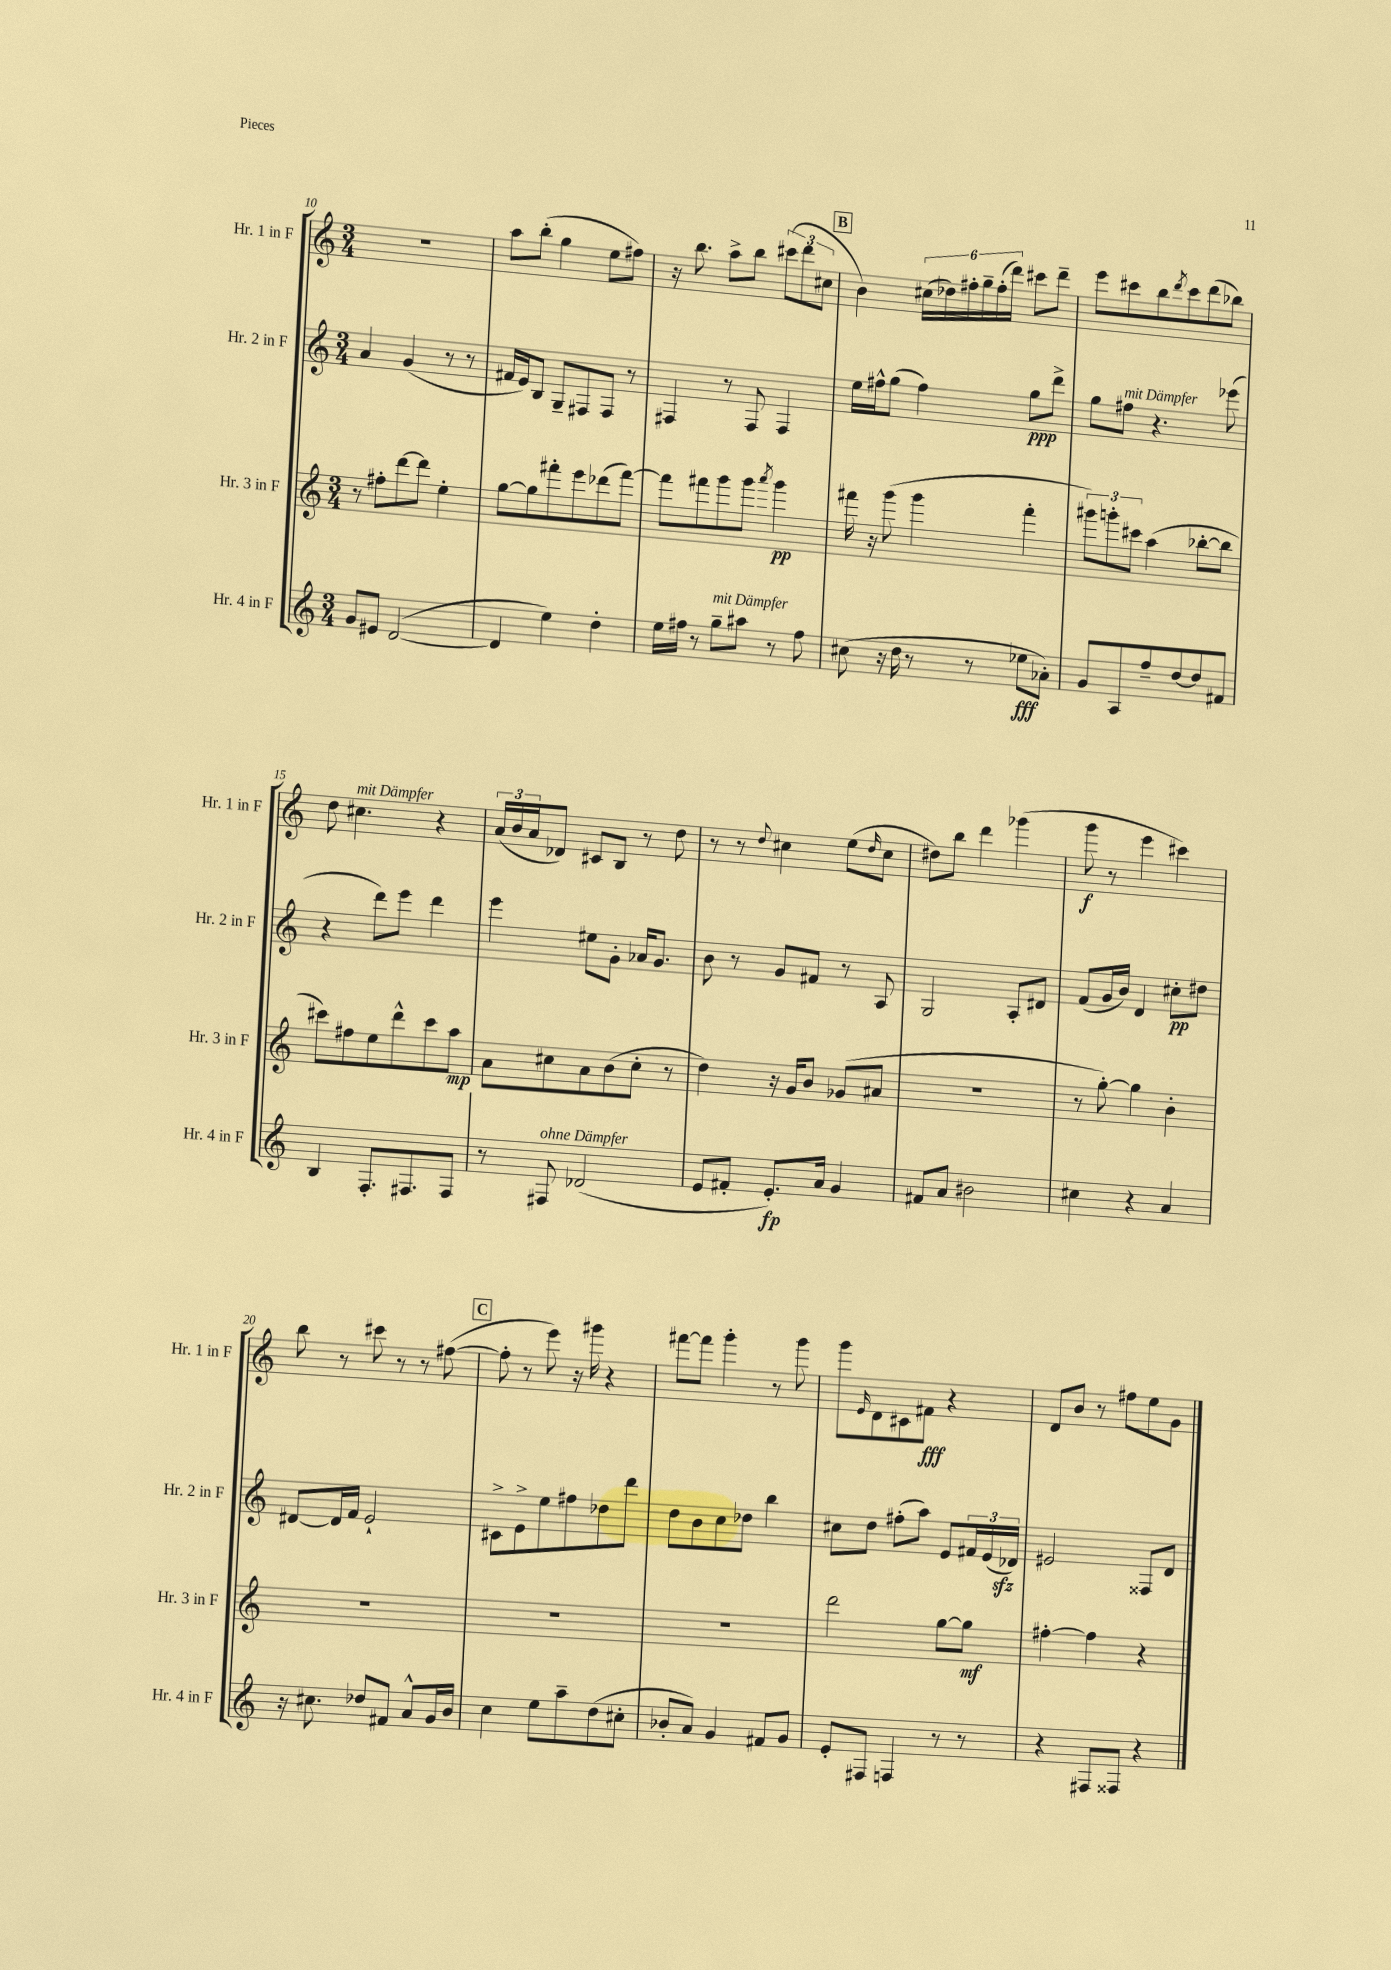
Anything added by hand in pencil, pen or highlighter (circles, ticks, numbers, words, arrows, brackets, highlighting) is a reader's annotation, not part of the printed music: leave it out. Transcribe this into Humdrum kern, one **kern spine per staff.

**kern	**kern	**kern	**kern
*staff4	*staff3	*staff2	*staff1
*clefG2	*clefG2	*clefG2	*clefG2
*k[]	*k[]	*k[]	*k[]
*M3/4	*M3/4	*M3/4	*M3/4
8g	8r	4a	2.r
8e#	8ff#'	.	.
([2d	[8ddd	(4g	.
.	8ddd]	.	.
.	4ee'	8r	.
.	.	8r	.
=	=	=	=
4d]	[8gg	16f#	8aa
.	.	16e)	.
.	8gg]	8B	(8bb'
4ee)	8fff#'	8G~	4gg
.	8eee	8F#	.
4dd'	(8ddd-	8F#	8ee
.	[8fff#)	8r	8ff#)
=	=	=	=
16ee	8fff#]	4F#	16r
16ff#	.	.	8.bb
8r	8fff#	.	.
8gg~	8ggg	8r	8aa^
8aa#	8ggg	8F#	8bb
.	8qaaa	.	.
8r	4ggg	4F#	(12ccc#
.	.	.	12ddd
8ff#	.	.	.
.	.	.	12cc#
=	=	=	=
(8cc#	16fff#	16ee	4b)
.	16r	16ff#^^	.
16r	(8ggg	(8gg	.
16dd	.	.	.
8r	4ggg	4ff#)	(24cc#
.	.	.	24dd-)
.	.	.	24ff#'
8r	.	.	24gg~
.	.	.	(24ff#'
.	.	.	24ddd)
8ee-	4fff#'	8gg	8ccc#
8a-')	.	8ddd^	8ddd~
=	=	=	=
8g	12ggg#)	8gg	8eee
.	12ggg'	.	.
8A	.	8ff#	8ccc#
.	12ccc#	.	.
8ff~	(4aa	4.r	8bb
.	.	.	8qddd
[8dd	.	.	8ccc#
8dd]	[8bb-'	.	(8ddd
8f#	8bb-]	(8eee-	8bb-)
=	=	=	=
4B	8ccc#)	4r	8dd
.	8ff#	.	4.cc#
8.F'	8ee	8ddd)	.
.	8ddd^^	8eee	.
8.F#	.	.	.
.	8ccc#	4ddd	4r
8F#	8aa	.	.
=	=	=	=
8r	8a	4eee	(24a
.	.	.	24b
.	.	.	24a
8F#	8cc#	.	8d-)
(2d-	8a	8ee#	8c#
.	(8b	8g'	8B
.	8cc#'	16a-	8r
.	.	8.g	.
.	8r	.	8dd
=	=	=	=
8e	4dd)	8b	8r
8f#'	.	8r	8r
.	.	.	8qqdd
8.e')	16r	8g	4cc#
.	16g	.	.
.	8b	8f#	.
16a	.	.	.
4g	(8g-	8r	(8ee
.	.	.	16qqdd
.	8a#	8A	8cc#
=	=	=	=
8f#	2.r	2G	8dd#)
8a	.	.	8bb
2b#	.	.	4ddd
.	.	8A'	(4ggg-
.	.	8d#	.
=	=	=	=
4cc#	8r	(8f	8ggg
.	[8gg')	16g	8r
.	.	16b)	.
4r	4gg]	4d	4eee
4a	4b'	8cc#'	4ccc#)
.	.	8dd#	.
=	=	=	=
16r	2.r	[8d#	8bb
8.cc#	.	.	.
.	.	16d#]	8r
.	.	16f	.
8dd-	.	2e`	8ccc#
8f#	.	.	8r
8a^^	.	.	8r
16g	.	.	([8ff#
16b	.	.	.
=	=	=	=
4cc	2.r	8c#^	8ff#']
.	.	8e^	8r
8ee	.	8ee	8eee)
8aa~	.	8ff#	16r
.	.	.	16ggg#
(8dd	.	8dd-	4r
8cc#'	.	8ddd	.
=	=	=	=
8b-'	2.r	8dd	[8fff#
8a)	.	8b	8fff#]
4g	.	8cc	4ggg'
.	.	8dd-	.
8f#	.	4bb	8r
8g	.	.	8ggg
=	=	=	=
8e'	2ddd	8cc#	8ggg
.	.	.	16qqe
8F#	.	8dd	8d
4F	.	(8ff#'	8c#
.	.	8aa)	8f#
8r	[8gg	8e	4r
8r	8gg]	24f#	.
.	.	(24e	.
.	.	24d-)	.
=	=	=	=
4r	[4ff#'	2e#	8d
.	.	.	8b
8F#	4ff#]	.	8r
8F##	.	.	8ff#
4r	4r	8F##	8ee
.	.	8d	8g
==	==	==	==
*-	*-	*-	*-
